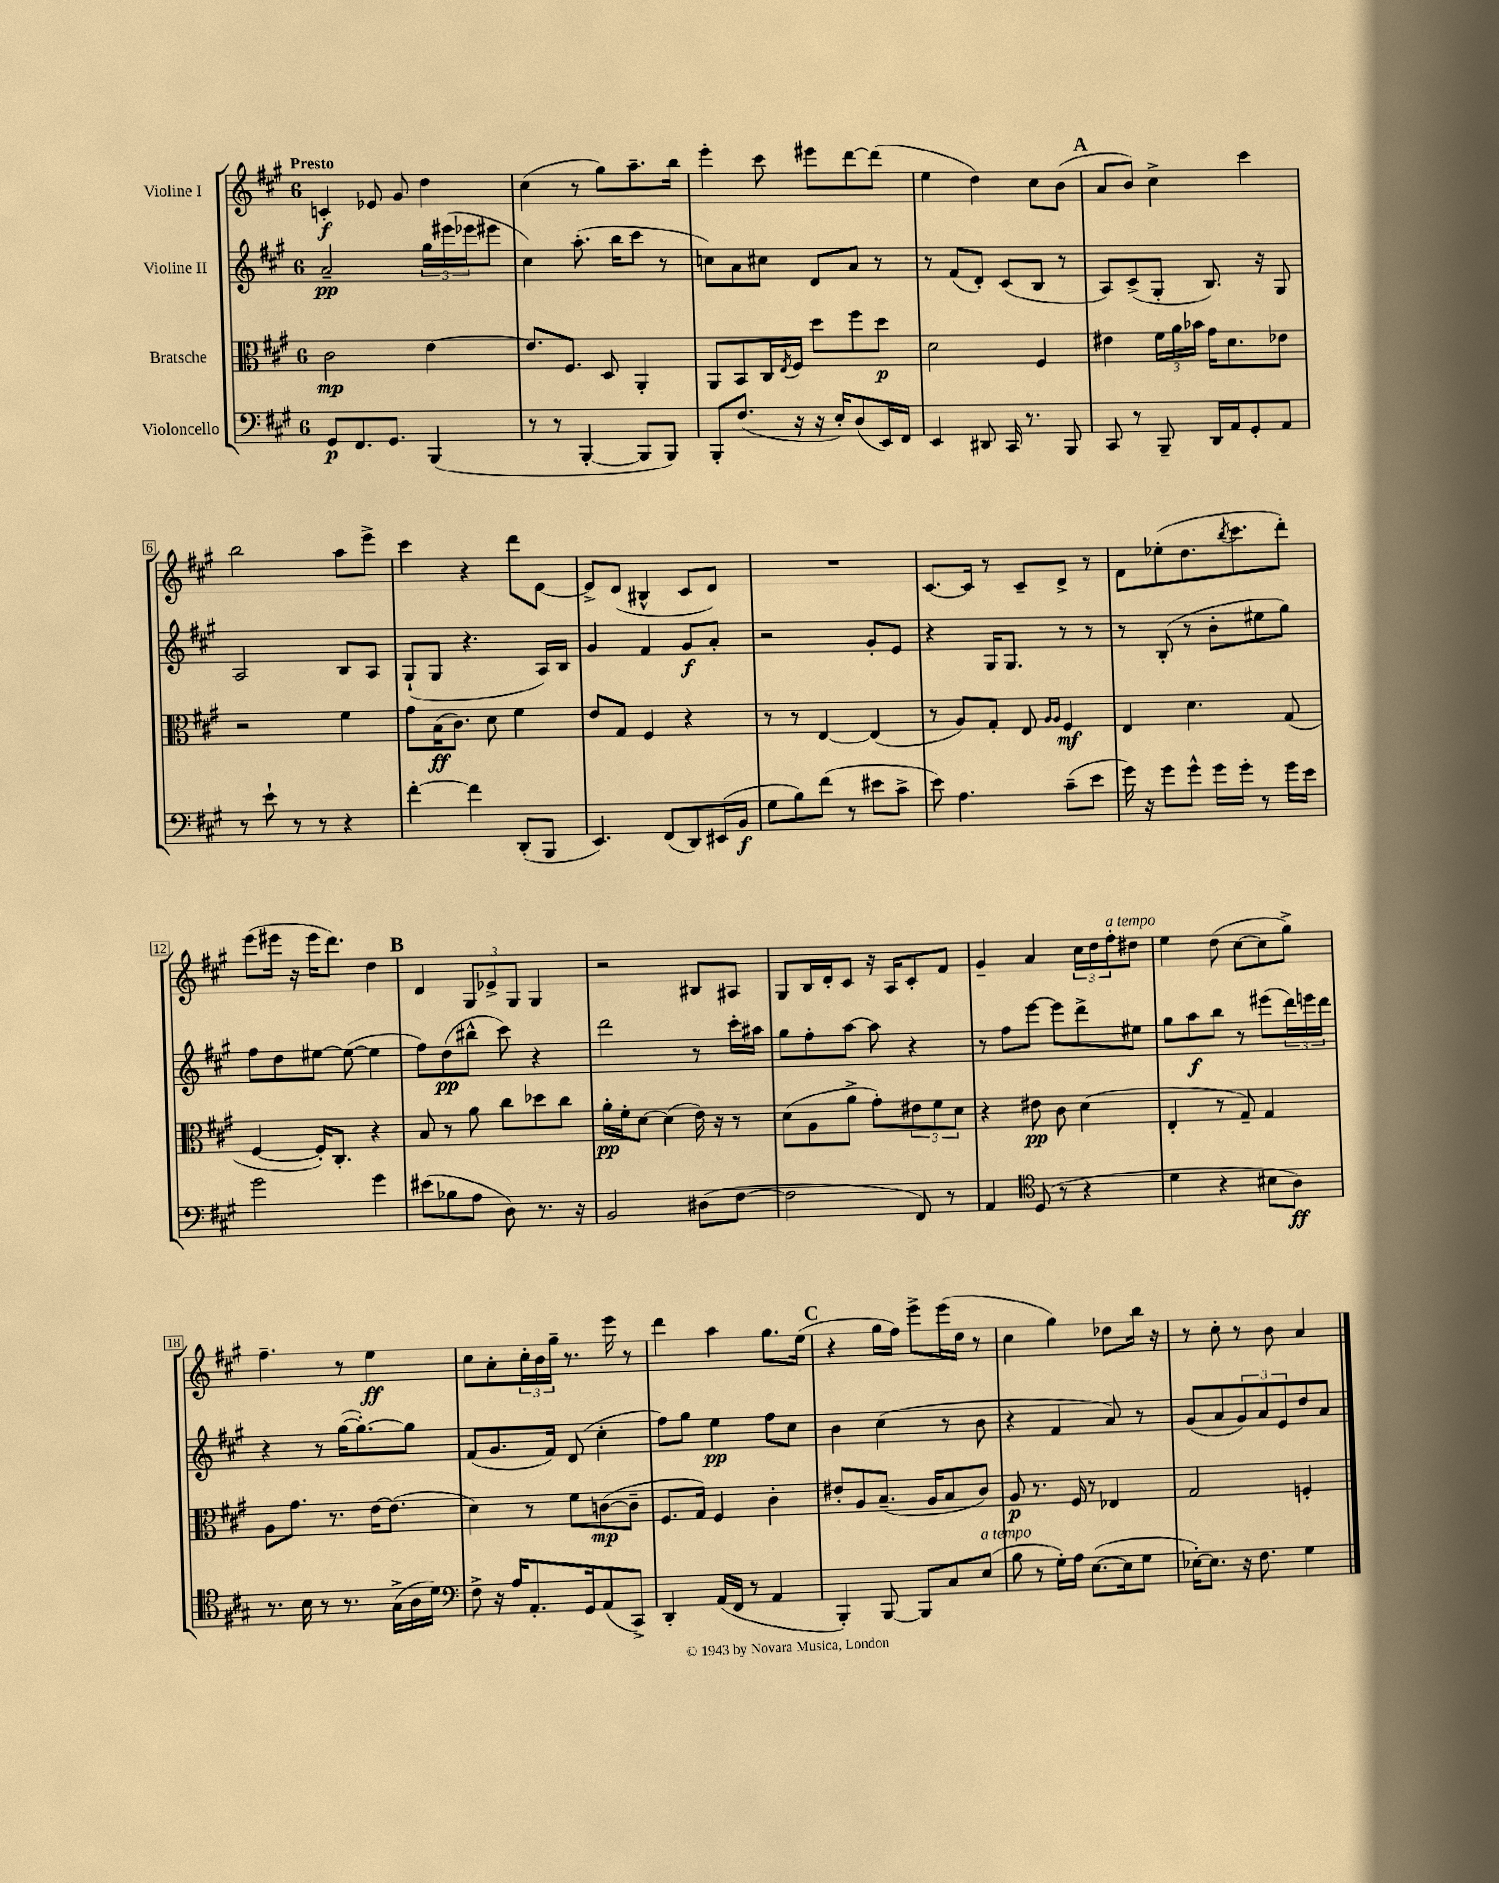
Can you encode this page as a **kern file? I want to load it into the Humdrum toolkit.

**kern	**kern	**kern	**kern
*staff4	*staff3	*staff2	*staff1
*clefF4	*clefC3	*clefG2	*clefG2
*k[f#c#g#]	*k[f#c#g#]	*k[f#c#g#]	*k[f#c#g#]
*M6/8	*M6/8	*M6/8	*M6/8
8GG#	2c#	2a~	4c'
8.FF#	.	.	.
.	.	.	8e-
8.GG#	.	.	.
.	.	.	8g#
(4BBB	[4e	24gg#	4dd
.	.	(24eee#	.
.	.	24eee-	.
.	.	8eee#	.
=	=	=	=
8r	8.e]	4cc#)	(4cc#
8r	.	.	.
.	8.F#	.	.
[4BBB'	.	(8.aa'	8r
.	8D	.	8gg#)
.	.	16bb	.
8BBB]	4AA'	8ccc#	8.aa~
8BBB)	.	8r	.
.	.	.	16bb
=	=	=	=
8BBB'	8AA	8cc)	4eee'
(8.F#	8BB	8a	.
.	16C#	8cc#	8ccc#
.	8qE	.	.
16r	16F#	.	.
16r	8dd	8d	8eee#
16E')	.	.	.
(8D	8ff#	8a	[8ddd
16EE)	8dd	8r	(8ddd]
16FF#	.	.	.
=	=	=	=
4EE	2d	8r	4ee
.	.	(8f#	.
8DD#	.	8d')	4dd)
16CC#	.	(8c#	.
8.r	.	.	.
.	4F#	8B	8cc#
8BBB	.	8r	(8b
=	=	=	=
8CC#	4e#	8A)	8a
8r	.	(8c#^	8b)
8BBB~	24f#	8G#'	4cc#^
.	24a	.	.
.	24b-	.	.
16DD	16g#	8.B)	.
16AA	8.d	.	.
8GG#'	.	.	4ccc#
.	.	16r	.
8AA	8e-	8G#	.
=	=	=	=
8r	2r	2A	2bb
8e`	.	.	.
8r	.	.	.
8r	.	.	.
4r	4f#	8B	8aa
.	.	8A	8eee^
=	=	=	=
[4f#'	8g#	(8G#`	4ccc#
.	(16B	8G#	.
.	8.c#)	.	.
4f#]	.	4.r	4r
.	8d	.	.
(8DD'	4f#	.	8ddd
8BBB	.	16A)	[8e
.	.	16B	.
=	=	=	=
4.EE)	8e	4g#	8e^]
.	8G#	.	(8d
.	4F#	4f#	4B#^^
(8FF#	.	.	.
8DD)	4r	8g#	8c#
(16EE#	.	8a'	8d)
16BB	.	.	.
=	=	=	=
8G#	8r	2r	2.r
8B)	8r	.	.
(8f#	[4E	.	.
8r	.	.	.
8e#	(4E]	8g#'	.
8c#^	.	8e	.
=	=	=	=
8e)	8r	4r	[8.c#
4.A	8A)	.	.
.	.	.	16c#]
.	8G#'	16G#	8r
.	.	8.G#	.
.	8E	.	8c#~
.	16qqA	.	.
.	16qqA	.	.
(8c#~	4F#	8r	8d^
8e	.	8r	8r
=	=	=	=
16g#)	4E	8r	8f#
16r	.	.	.
8g#	.	(8B'	(8ee-'
8g#^^	4.d	8r	8.dd
16g#	.	8b'	.
.	.	.	8qbb
16g#'	.	.	8.ccc#
8r	.	8ee#	.
16g#	(8G#	8gg#)	8ddd')
16e	.	.	.
=	=	=	=
2g#	[4F#	8ff#	(8eee
.	.	8dd	16eee#
.	.	.	16r
.	16F#'])	[8ee#	16eee#
.	8.C#'	.	8.ddd)
.	.	(8ee#_	.
4g#	4r	4ee#]	4dd
=	=	=	=
(8e#	8B	8ff#)	4d
8B-	8r	(8dd	.
8A	8a	8bb#^^	12G#
.	.	.	12e-^
8D)	8cc#	8ccc#)	.
.	.	.	12G#
8.r	8dd-	4r	4G#
.	8cc#	.	.
16r	.	.	.
=	=	=	=
2BB	16a'	2ddd	2r
.	16f#'	.	.
.	[8d	.	.
.	(4d]	.	.
(8D#	16e)	8r	8B#
.	16r	.	.
[8F#	8r	16ccc#'	8A#
.	.	16aa#	.
=	=	=	=
2F#]	(8d	8gg#	8G#
.	8A	8ff#'	16B
.	.	.	16d'
.	8a^	[8aa	8c#
.	8g#')	8aa]	16r
.	.	.	16A
8FF#)	12e#	4r	8c#'
.	12f#	.	.
8r	.	.	8f#
.	12d	.	.
=	=	=	=
4AA	4r	8r	4g#~
.	.	8ff#	.
*clefC4	*	*	*
(8D	8e#	[8eee	4a
8r	8c#	8eee]	.
4r	(4d	8ddd^	24cc#
.	.	.	24dd
.	.	.	24ff#'
.	.	8ee#	8dd#
=	=	=	=
4d	4E'	8gg#	4ee
.	.	8aa	.
4r	8r	8bb	(8dd
.	8G#~)	8r	[8cc#
8B#	4G#	(8eee#	8cc#]
8A)	.	24ddd)	8gg#^)
.	.	24eee	.
.	.	24ddd	.
=	=	=	=
8.r	8A	4r	4.ff#~
.	8.g#	.	.
16B	.	.	.
8r	.	8r	.
.	8.r	.	.
8.r	.	([16gg#	8r
.	.	8.gg#'_)	.
.	[16e	.	4ee
(16G#^	(8.e]	.	.
16A	.	8gg#]	.
16d)	.	.	.
=	=	=	=
*clefF4	*	*	*
8F#^	4d)	(8f#	8cc#
16r	.	8.g#	8a'
16A	.	.	.
8.AA'	8r	.	24cc#'
.	.	.	24b
.	.	16f#)	.
.	.	.	24gg#~
.	8f#	(8d	8.r
16GG#	.	.	.
(8AA	([8c	4cc#'	.
.	.	.	16eee
8CC#^)	8c~]	.	8r
=	=	=	=
4DD'	8.F#	8ff#)	4ddd
.	.	8gg#	.
.	16G#)	.	.
(16AA	4F#	4ee	4aa
16FF#	.	.	.
8r	.	.	.
4AA	4c#'	8ff#	8.gg#
.	.	8cc#	.
.	.	.	(16ee
=	=	=	=
4BBB')	8e#'	4b	4r
.	8A	.	.
[8BBB	(8.B~	(4cc#	16gg#
.	.	.	16ff#)
8BBB]	.	.	8eee^
.	16A	.	.
8C#	8B	8r	(16eee
.	.	.	16dd
(8E	8c#)	8b	8r
=	=	=	=
8B	8A	4r	4cc#
8r	8.r	.	.
16G#')	.	4f#	4gg#)
16A	16F#	.	.
([8.E	8r	.	.
.	4E-	8a)	8dd-
16E]	.	.	.
8G#	.	8r	16bb
.	.	.	16r
=	=	=	=
[16E-')	2G#	(8g#	8r
8.E-]	.	.	.
.	.	8a	8cc#'
16r	.	12g#)	8r
8.F#	.	.	.
.	.	12a	.
.	.	.	8b
.	.	12e	.
4G#	4F'	8dd	4a
.	.	8a	.
==	==	==	==
*-	*-	*-	*-
